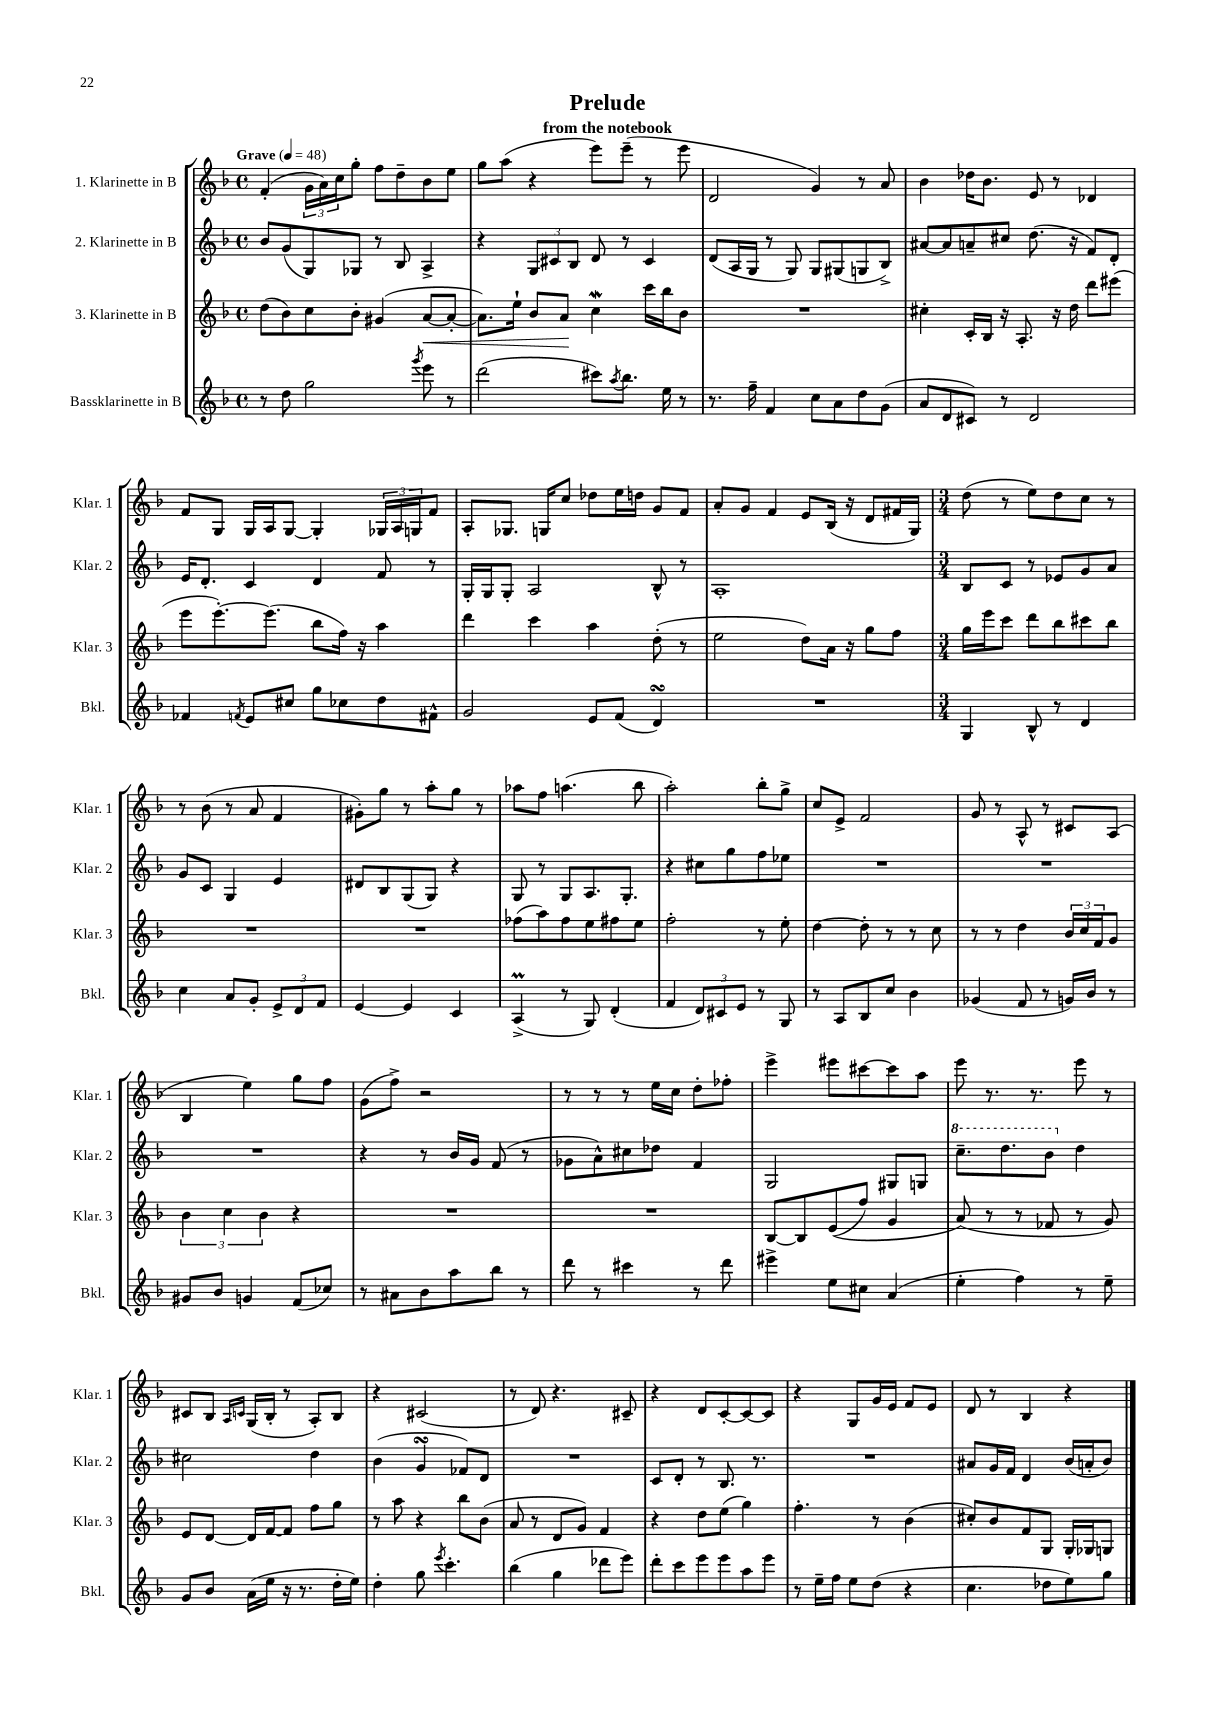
\header { title = "Prelude" subtitle = "from the notebook" }
<<
\new StaffGroup <<
\new Staff = "s0" \with { instrumentName = "1. Klarinette in B" shortInstrumentName = "Klar. 1" } {
    \clef treble \key f \major \defaultTimeSignature \time 4/4 \tempo "Grave" 4 = 48
    f'4-.( \tuplet 3/2 { g'16 a'16) c''16 } g''8-. f''8 d''8-- bes'8 e''8 |
    g''8 a''8( r4 e'''8) e'''8--( r8 e'''8 |
    d'2 g'4) r8 a'8 |
    bes'4 des''16 bes'8. e'8 r8 des'4 |
    f'8 g8 g16 a16 g8~ g4-. \tuplet 3/2 { ges16 a16 g16 } f'8 |
    a8-. ges8. g16 c''8 des''8 e''16 d''16 g'8 f'8 |
    a'8-. g'8 f'4 e'8 bes16( r16 d'8 fis'16 g16) |
    \numericTimeSignature \time 3/4 d''8( r8 e''8) d''8 c''8 r8 |
    r8 bes'8( r8 a'8 f'4 |
    gis'8-.) g''8 r8 a''8-. g''8 r8 |
    aes''8 f''8 a''4.( bes''8 |
    a''2-.) bes''8-. g''8-> |
    c''8 e'8-> f'2 |
    g'8 r8 a8-^ r8 cis'8 a8( |
    bes4 e''4) g''8 f''8 |
    g'8( f''8->) r2 |
    r8 r8 r8 e''16 c''16 d''8-. fes''8-. |
    e'''4-> eis'''8 cis'''8~ cis'''8 a''8 |
    e'''8 r8. r8. e'''8 r8 |
    cis'8 bes8 \grace { a16 c'16 } g16( bes16-. r8 a8-.) bes8 |
    r4 cis'2( |
    r8 d'8) r4. cis'8-- |
    r4 d'8 c'8~-. c'8~ c'8 |
    r4 g8 g'16 e'16 f'8 e'8 |
    d'8 r8 bes4 r4 \bar "|." |
}
\new Staff = "s1" \with { instrumentName = "2. Klarinette in B" shortInstrumentName = "Klar. 2" } {
    \clef treble \key f \major \defaultTimeSignature \time 4/4
    bes'8 g'8( g8) ges8 r8 bes8 a4-> |
    r4 \tuplet 3/2 { g8 cis'8 bes8 } d'8 r8 cis'4 |
    d'8( a16 g16 r8 g8) g8 gis8( g8 bes8->) |
    ais'8~ ais'8 a'8-- cis''8 d''8.( r16 f'8) d'8-. |
    e'16 d'8.-. c'4 d'4 f'8 r8 |
    g16-. g16 g8-. a2 bes8-^ r8 |
    a1-. |
    \numericTimeSignature \time 3/4 bes8 c'8 r8 ees'8 g'8 a'8 |
    g'8 c'8 g4 e'4 |
    dis'8 bes8 g8( g8) r4 |
    g8 r8 g8 a8. g8.-. |
    r4 cis''8 g''8 f''8 ees''8 |
    R2. |
    R2. |
    R2. |
    r4 r8 bes'16 g'16 f'8( r8 |
    ges'8 a'8-^) cis''8 des''8 f'4 |
    g2 gis8 g8 |
    \ottava #1 c'''8.-- d'''8. bes''8 \ottava #0 d''4 |
    cis''2 d''4 |
    bes'4( g'4\turn fes'8) d'8 |
    R2. |
    c'8 d'8-. r8 bes8. r8. |
    R2. |
    ais'8 g'16 f'16 d'4 bes'16( a'16-. bes'8) \bar "|." |
}
\new Staff = "s2" \with { instrumentName = "3. Klarinette in B" shortInstrumentName = "Klar. 3" } {
    \clef treble \key f \major \defaultTimeSignature \time 4/4
    d''8( bes'8) c''8 bes'8-. gis'4( a'8~\< a'8~-. |
    a'8.) e''16-! bes'8 a'8\! c''4\mordent c'''16 bes''16 bes'8 |
    R1 |
    cis''4-. c'16-. bes16 r16 a8.-. r16 d''16 d'''8 eis'''8( |
    e'''8 e'''8.~-.) e'''8.( bes''8 f''16) r16 a''4 |
    d'''4 c'''4 a''4 d''8-.( r8 |
    e''2 d''8) a'16 r16 g''8 f''8 |
    \numericTimeSignature \time 3/4 g''16 e'''16 c'''8 d'''8 bes''8 cis'''8 bes''8 |
    R2. |
    R2. |
    fes''8( a''8) fes''8 e''8 fis''8 e''8 |
    f''2-. r8 e''8-. |
    d''4~ d''8-. r8 r8 c''8 |
    r8 r8 d''4 \tuplet 3/2 { bes'16 c''16 f'16 } g'8 |
    \tuplet 3/2 { bes'4 c''4 bes'4 } r4 |
    R2. |
    R2. |
    bes8~ bes8 e'8(\( f''8) g'4 |
    a'8(\) r8 r8 fes'8 r8 g'8) |
    e'8 d'8~ d'16 f'16~ f'8 f''8 g''8 |
    r8 a''8 r4 bes''8 bes'8( |
    a'8 r8 d'8 g'8) f'4 |
    r4 d''8 e''8( g''4) |
    f''4.-. r8 bes'4( |
    cis''8-.) bes'8 f'8 g8 g16-. ges16 g8 \bar "|." |
}
\new Staff = "s3" \with { instrumentName = "Bassklarinette in B" shortInstrumentName = "Bkl." } {
    \clef treble \key f \major \defaultTimeSignature \time 4/4
    r8 d''8 g''2 \acciaccatura { g'''8 } e'''8 r8 |
    d'''2( cis'''8) \acciaccatura { a''8 } bes''8. e''16 r8 |
    r8. f''16-- f'4 c''8 a'8 d''8 g'8( |
    a'8 d'8 cis'8) r8 d'2 |
    fes'4 \acciaccatura { f'8 } e'8 cis''8 g''8 ces''8 d''8 fis'8-^ |
    g'2 e'8 f'8( d'4\turn) |
    R1 |
    \numericTimeSignature \time 3/4 g4 bes8-^ r8 d'4 |
    c''4 a'8 g'8-. \tuplet 3/2 { e'8-> d'8 f'8 } |
    e'4~ e'4 c'4 |
    a4->\prall( r8 g8) d'4-.( |
    f'4 \tuplet 3/2 { d'8) cis'8 e'8 } r8 g8 |
    r8 a8 bes8 c''8 bes'4 |
    ges'4( f'8 r8 g'16) bes'16 r8 |
    gis'8 bes'8 g'4 f'8( ces''8) |
    r8 ais'8 bes'8 a''8 bes''8 r8 |
    d'''8 r8 cis'''4 r8 d'''8 |
    eis'''4-> e''8 cis''8 a'4( |
    e''4-. f''4) r8 e''8-- |
    g'8 bes'8 a'16( e''16 r16 r8. d''16-. e''16) |
    d''4-. g''8 \acciaccatura { e'''8 } c'''4.-. |
    bes''4( g''4 des'''8 e'''8) |
    d'''8-. c'''8 e'''8 e'''8 a''8 e'''8 |
    r8 e''16-- f''16 e''8 d''8( r4 |
    c''4. des''8 e''8) g''8 \bar "|." |
}
>>
>>
\layout { \context { \Score \remove "Bar_number_engraver" } }
